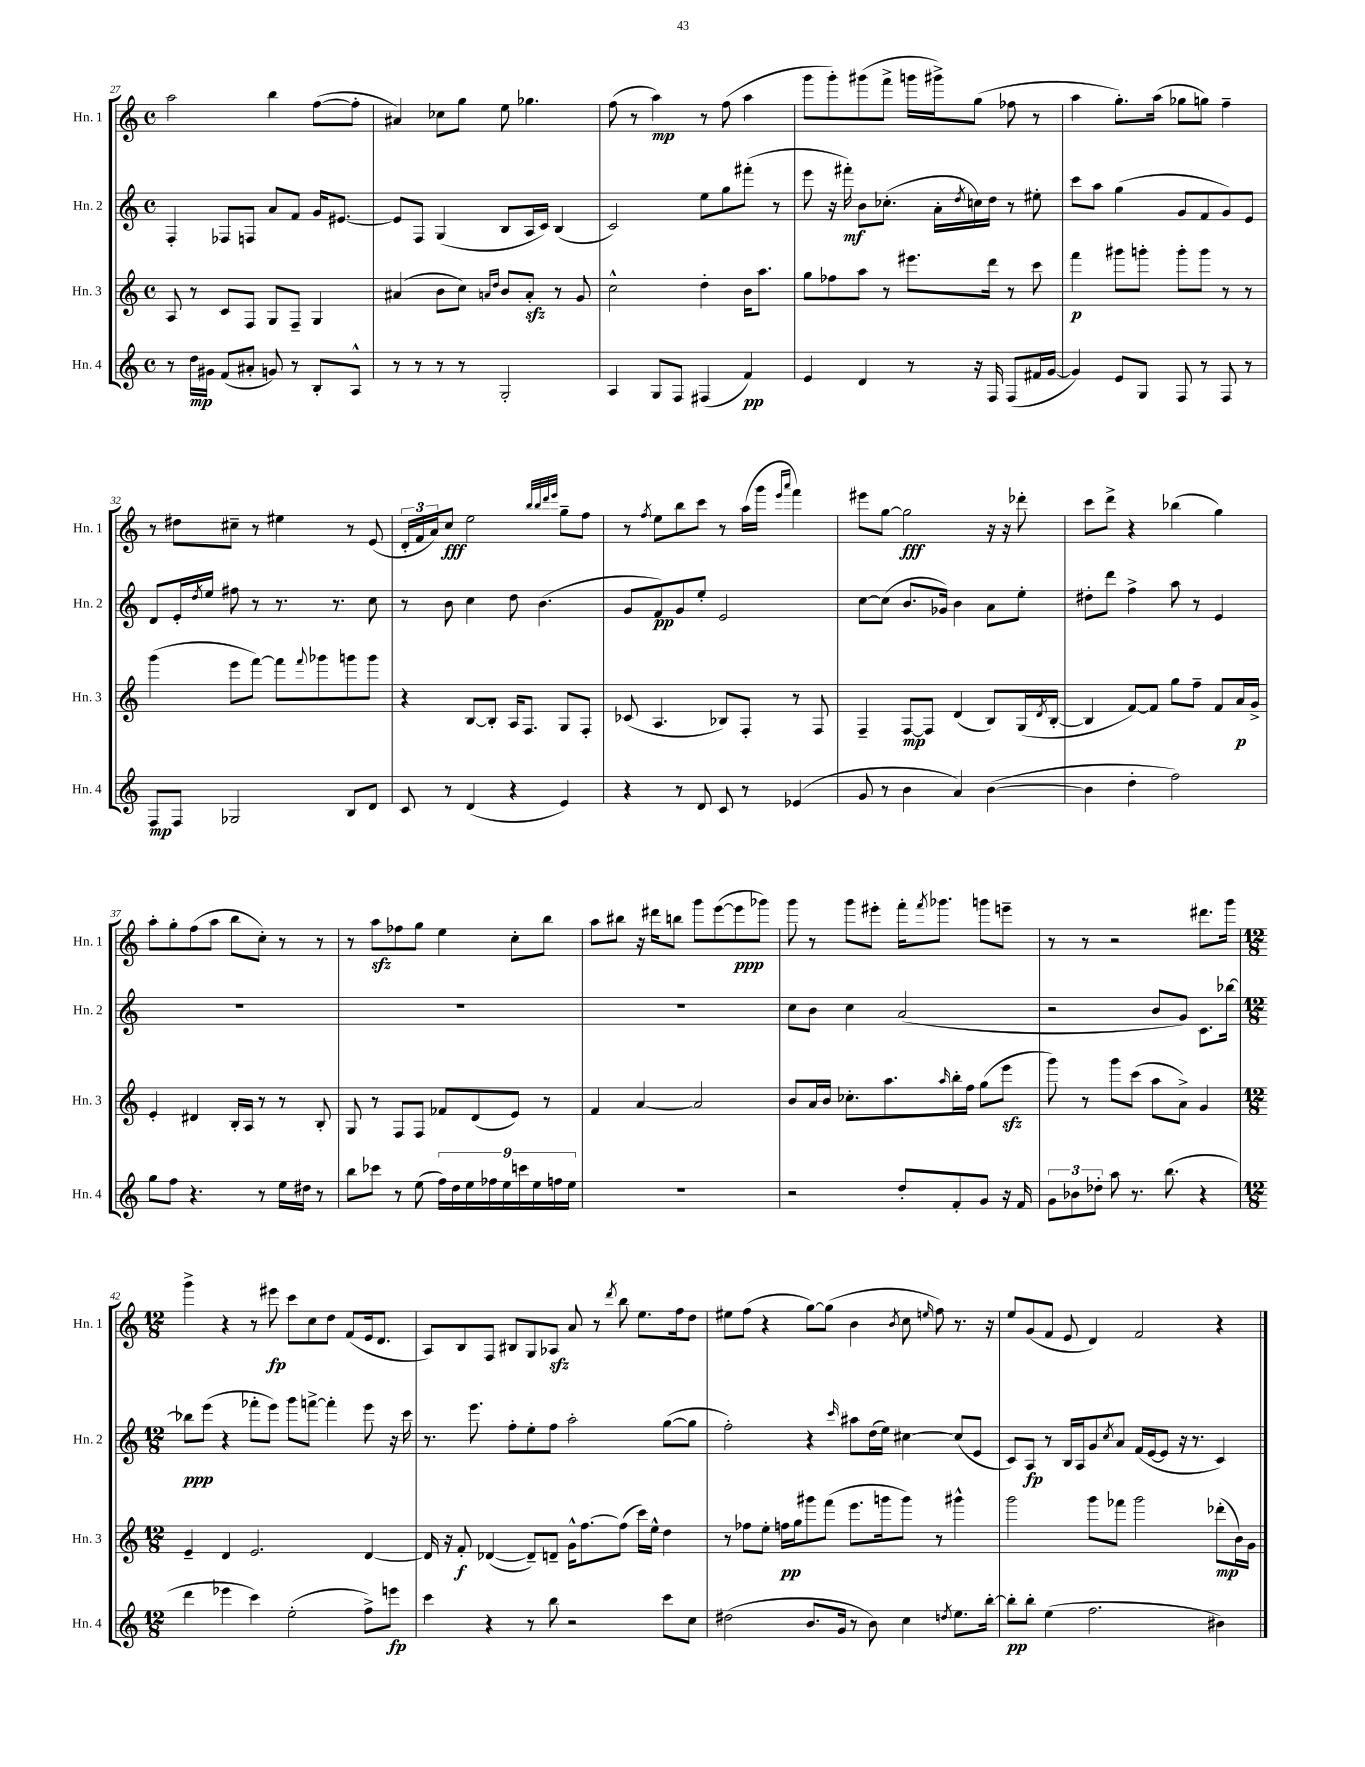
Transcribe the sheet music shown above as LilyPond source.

<<
\new StaffGroup <<
\new Staff = "s0" \with { instrumentName = "Hn. 1" shortInstrumentName = "Hn. 1" } {
    \clef treble \key c \major \defaultTimeSignature \time 4/4
    a''2 b''4 f''8~( f''8-. |
    ais'4) ces''8 g''8 e''8 ges''4. |
    f''8( r8 a''4\mp) r8 f''8( a''4 |
    g'''8 g'''8-.) gis'''8( f'''8-> g'''16 gis'''16->) g''8( fes''8 r8 |
    a''4 g''8.-.) a''16( ges''8 g''8) f''4-- |
    r8 dis''8 cis''8-- r8 eis''4 r8 e'8( |
    \tuplet 3/2 { d'16-. f'16 a'16) } c''8\fff e''2 \grace { b''32 b''32 d'''32 e'''32 } g''8-- f''8 |
    r8 \acciaccatura { f''8 } e''8 b''8 c'''8 r8 a''16( g'''16 \grace { e'''16 a'''16 } f'''4) |
    eis'''8 g''8~ g''2\fff r16 r16 des'''8-. |
    c'''8 d'''8-> r4 bes''4( g''4) |
    a''8-. g''8-. f''8( a''8 b''8 c''8-.) r8 r8 |
    r8 a''8\sfz fes''8 g''8 e''4 c''8-. b''8 |
    a''8 bis''8 r16 dis'''16 b''8 g'''8 e'''8~( e'''8\ppp ges'''8) |
    g'''8 r8 g'''8 eis'''8-. f'''16-. \acciaccatura { f'''8 } ges'''8. g'''8 e'''8-- |
    r8 r8 r2 dis'''8. g'''16 |
    \numericTimeSignature \time 12/8 g'''4-> r4 r8 eis'''8\fp c'''8 c''8 d''8 f'8( e'16 d'8. |
    a8) b8 f8 bis8 g8 aes8\sfz a'8 r8 \acciaccatura { d'''8 } b''8 e''8. f''16 d''8 |
    eis''8 f''8( r4 g''8~) g''8( b'4 \acciaccatura { b'8 } c''8 \grace { e''16 } f''8) r8. r16 |
    e''8 g'8( f'8 e'8 d'4) f'2 r4 \bar "|." |
}
\new Staff = "s1" \with { instrumentName = "Hn. 2" shortInstrumentName = "Hn. 2" } {
    \clef treble \key c \major \defaultTimeSignature \time 4/4
    f4-. fes8 f8 a'8 f'8 g'16 eis'8.~ |
    eis'8 f8 g4( b8 a16 c'16) b4( |
    c'2) e''8 g''8 fis'''8-.( r8 |
    e'''8 r16 fis'''16-.\mf) b'8 ces''8.-.( a'16-. \acciaccatura { d''8 } c''16) d''16 r8 eis''8-. |
    c'''8 a''8 g''4( g'8 f'8 g'8) e'8 |
    d'8 e'16-. \acciaccatura { d''8 } e''16 fis''8 r8 r8. r8. c''8 |
    r8 b'8 c''4 d''8 b'4.( |
    g'8 f'8\pp) g'8 e''8-. e'2 |
    c''8~ c''8( b'8. ges'16) b'4 a'8 e''8-. |
    dis''8-. d'''8 f''4-> a''8 r8 e'4 |
    R1 |
    R1 |
    R1 |
    c''8 b'8 c''4 a'2( |
    r2 b'8 g'8) c'8. bes''16~ |
    \numericTimeSignature \time 12/8 bes''8\ppp e'''8( r4 fes'''8-. e'''8) g'''8 f'''8~-> f'''4-. e'''8 r16 c'''16 |
    r8. e'''8. f''8-. e''8-. f''8 a''2-. g''8~( g''8 |
    f''2-.) r4 \grace { c'''16 } ais''8 d''16( e''16) cis''4~ cis''8( e'8 |
    c'8) a8\fp r8 b16 a16 g'8 \acciaccatura { c''8 } a'8 f'16( e'16~ e'8 r16 r8. c'4) \bar "|." |
}
\new Staff = "s2" \with { instrumentName = "Hn. 3" shortInstrumentName = "Hn. 3" } {
    \clef treble \key c \major \defaultTimeSignature \time 4/4
    a8 r8 c'8 f8 g8 f8-- g4 |
    ais'4( b'8 c''8) \grace { a'16 d''16 } b'8 a'8-.\sfz r8 g'8 |
    c''2-^ d''4-. b'16 a''8. |
    g''8 fes''8 a''8 r8 eis'''8. d'''16 r8 c'''8 |
    f'''4\p gis'''8 g'''8-. g'''8-. g'''8 r8 r8 |
    g'''4( e'''8 f'''8~) f'''8 \appoggiatura { f'''8 } ges'''8 g'''8 g'''8 |
    r4 b8~ b8-. a16 f8. g8 f8-. |
    ces'8( a4. bes8) f8-. r8 f8 |
    f4-- f8~\mp f8 d'4( b8) g16( \acciaccatura { d'8 } b16~-. |
    b4 f'8~) f'8 g''8 f''8-- f'8 a'16\p g'16-> |
    e'4-. dis'4 b16-. a16 r8 r8 b8-. |
    g8 r8 f8 f8 fes'8 d'8( e'8) r8 |
    f'4 a'4~ a'2 |
    b'8 a'16 b'16 ces''8.-. a''8. \grace { a''16 } b''16-. f''16 g''8( e'''8\sfz |
    g'''8) r8 g'''8 c'''8( a''8 a'8->) g'4 |
    \numericTimeSignature \time 12/8 e'4-- d'4 e'2. d'4~ |
    d'16 r16 f'8-.\f des'4~( des'8--) d'8-- g'16-^ f''8.~ f''8( c'''16) e''16-^ d''4 |
    r8 fes''8 e''8-. f''16\pp g''16 gis'''8 f'''8( e'''8. g'''16 g'''8) r8 gis'''4-^ |
    g'''2 g'''8 fes'''8 g'''2 des'''8-.\mp( b'16) g'16 \bar "|." |
}
\new Staff = "s3" \with { instrumentName = "Hn. 4" shortInstrumentName = "Hn. 4" } {
    \clef treble \key c \major \defaultTimeSignature \time 4/4
    r8 d''16\mp gis'16 f'8( ais'8-. g'8) r8 b8-. a8-^ |
    r8 r8 r8 r8 g2-. |
    a4 g8 f8 fis4( f'4\pp) |
    e'4 d'4 r8 r16 f16 f8( fis'16 g'16~ |
    g'4) e'8 g8 f8 r8 f8 r8 |
    f8\mp f8 ges2 b8 d'8 |
    c'8 r8 d'4( r4 e'4) |
    r4 r8 d'8 c'8 r8 ees'4( |
    g'8 r8 b'4 a'4) b'4~( |
    b'4 d''4-. f''2) |
    g''8 f''8 r4. r8 e''16 dis''16 r8 |
    b''8 ces'''8 r8 e''8( \tuplet 9/8 { f''16) d''16 e''16 fes''16 e''16 c'''16 e''16 f''16 e''16 } |
    R1 |
    r2 d''8-. f'8-. g'8 r16 f'16 |
    \tuplet 3/2 { g'8 bes'8 des''8-. } a''8 r8. b''8.( r4 |
    \numericTimeSignature \time 12/8 d'''4 ees'''4 c'''4) e''2-.( f''8->) e'''8\fp |
    c'''4 r4 r8 b''8 r2 c'''8 c''8 |
    dis''2( b'8. g'16 r8 b'8) c''4 \acciaccatura { d''8 } e''8. b''16~-. |
    b''8-.\pp b''8-. e''4( f''2. bis'4) \bar "|." |
}
>>
>>
\layout { \context { \Score currentBarNumber = #27 } }
